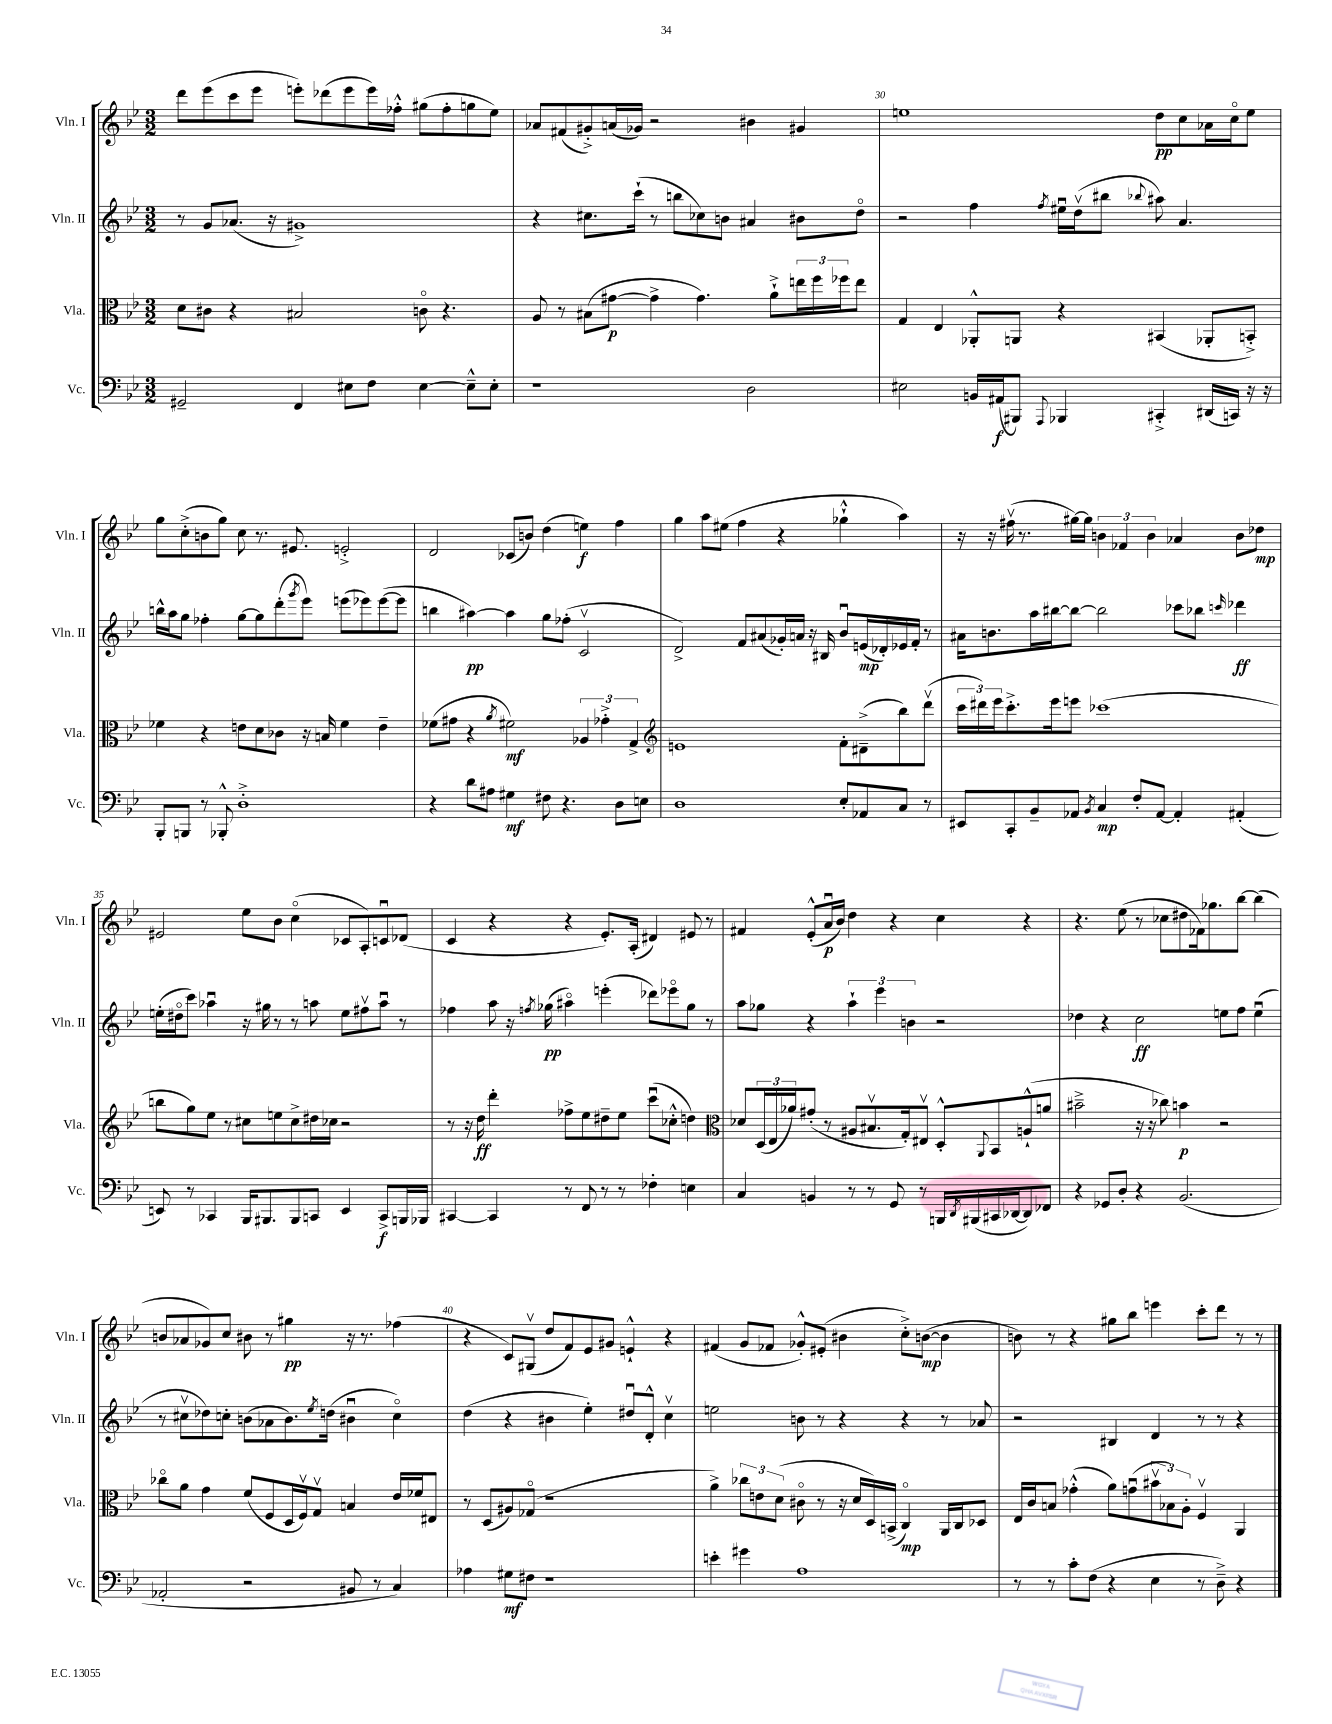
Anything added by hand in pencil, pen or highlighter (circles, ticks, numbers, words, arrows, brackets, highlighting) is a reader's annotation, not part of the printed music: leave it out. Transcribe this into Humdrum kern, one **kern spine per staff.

**kern	**dynam	**kern	**dynam	**kern	**dynam	**kern	**dynam
*part4	*part4	*part3	*part3	*part2	*part2	*part1	*part1
*staff4	*staff4	*staff3	*staff3	*staff2	*staff2	*staff1	*staff1
*I"Vc.	*	*I"Vla.	*	*I"Vln. II	*	*I"Vln. I	*
*I'Vc.	*	*I'Vla.	*	*I'Vln. II	*	*I'Vln. I	*
*clefF4	*	*clefC3	*	*clefG2	*	*clefG2	*
*k[b-e-]	*	*k[b-e-]	*	*k[b-e-]	*	*k[b-e-]	*
*M3/2	*	*M3/2	*	*M3/2	*	*M3/2	*
=28	=28	=28	=28	=28	=28	=28	=28
2GG#X~/	.	8d\L	.	8r	.	8ddd\L	.
.	.	8c#X\J	.	8g/L	.	(8eee-\	.
.	.	4r	.	(8.a-X/J	.	8ccc\	.
.	.	.	.	.	.	8eee-\J	.
.	.	.	.	16r	.	.	.
4FF/	.	2B#X/	.	1g#X^)	.	8eeen'\L)	.
.	.	.	.	.	.	(8ddd-X\	.
8E#X\L	.	.	.	.	.	8eee\	.
8F\J	.	.	.	.	.	16eee\L)	.
.	.	.	.	.	.	16ff-X'^^\JJ	.
[4E#\	.	8cn\	.	.	.	(8gg#X\L	.
.	.	4.r	.	.	.	8ff-'\	.
8E#~^^\L]	.	.	.	.	.	8ggn\	.
8E#'\J	.	.	.	.	.	8ee-\J)	.
=29	=29	=29	=29	=29	=29	=29	=29
1r	.	8A/	.	4r	.	8a-X/L	.
.	.	8r	.	.	.	(8f#X/	.
.	.	(8B#X\L	.	8.cc#X\L	.	8g#X'^/)	.
.	.	[8g#X\J	p	.	.	(16an/L	.
.	.	.	.	(16ccc`\Jk	.	16g-X/JJ)	.
.	.	4g#^\]	.	8r	.	2r	.
.	.	.	.	8bbn\L	.	.	.
.	.	4.g#\)	.	8cc-X\)	.	.	.
.	.	.	.	8bn\J	.	.	.
2D\	.	.	.	4a#X/	.	4b#X\	.
.	.	8a`^\L	.	.	.	.	.
.	.	24een\L	.	8b#X\L	.	4g#X/	.
.	.	24ff\	.	.	.	.	.
.	.	24ff-X\J	.	.	.	.	.
.	.	8ee\J	.	8dd\J	.	.	.
=30	=30	=30	=30	=30	=30	=30	=30
2E#X\	.	4G/	.	2r	.	1een	.
.	.	4E-/	.	.	.	.	.
16BBn/LL	.	8AA-X'^^/L	.	4ff\	.	.	.
(16AA#X/J	f	.	.	.	.	.	.
8BBB#X/J)	.	8AAn/J	.	.	.	.	.
8qqAAA/	.	.	.	8qff/	.	.	.
4BBB-X/	.	4r	.	16ee#Xu\LL	.	.	.
.	.	.	.	(16ddv\J	.	.	.
.	.	.	.	8bb#X\J	.	.	.
.	.	.	.	8qqbb-X/	.	.	.
4CC#X'^/	.	(4BB#X/	.	8aa#X\)	.	8dd\L	pp
.	.	.	.	4.a/	.	8cc\	.
(16DD#X/LL	.	8AA-X'/L	.	.	.	16a-X\L	.
16CCn/JJ)	.	.	.	.	.	16cc\J	.
16r	.	8BBn'^/J)	.	.	.	8ee\J	.
16r	.	.	.	.	.	.	.
!!LO:LB:g=z
=31	=31	=31	=31	=31	=31	=31	=31
8BBB-'/L	.	4f-X\	.	16bbn^^\LL	.	8gg\L	.
.	.	.	.	16aa\J	.	.	.
8BBBn/J	.	.	.	8gg\J	.	(8cc'^\	.
8r	.	4r	.	4ff-X'\	.	8bn\	.
8BBB-X'^^/	.	.	.	.	.	8gg\J)	.
1D'^	.	8en\L	.	[8gg\L	.	8cc\	.
.	.	8d\	.	8gg\]	.	8.r	.
.	.	8c-X\J	.	(8ddd'\	.	.	.
.	.	.	.	.	.	8.e#X/	.
.	.	.	.	8qggg/	.	.	.
.	.	16r	.	8eee-\J)	.	.	.
.	.	16Bn/	.	.	.	.	.
.	.	4f-\	.	(8eeen\L	.	2en'^/	.
.	.	.	.	8eee-X\)	.	.	.
.	.	4e~\	.	([8eee-\	.	.	.
.	.	.	.	8eee-\J]	.	.	.
=32	=32	=32	=32	=32	=32	=32	=32
4r	.	(8f-X\L	.	4bbn\	.	2d/	.
.	.	8g#X\J	.	.	.	.	.
8d\L	.	4r	.	[4aa#X\)	pp	.	.
8A#X\J	.	.	.	.	.	.	.
.	.	8qa/	.	.	.	.	.
4G#X\	mf	2f#X\)	mf	4aa#\]	.	(8c-X/L	.
.	.	.	.	.	.	8bn/J)	.
8F#X\	.	.	.	8gg\L	.	(4dd\	.
4.r	.	.	.	(8ff-X'\J	.	.	.
.	.	6A-X/	.	2cv/	.	4een\)	f
.	.	6g-X'^\	.	.	.	.	.
8D\L	.	.	.	.	.	4ff\	.
.	.	6G^/	.	.	.	.	.
8En\J	.	.	.	.	.	.	.
=33	=33	=33	=33	=33	=33	=33	=33
*	*	*clefG2	*	*	*	*	*
1D	.	1en	.	2d^/)	.	4gg\	.
.	.	.	.	.	.	8aa\L	.
.	.	.	.	.	.	(8ee#X\J	.
.	.	.	.	8f/L	.	4ff\	.
.	.	.	.	(8a#X/	.	.	.
.	.	.	.	16g-X'/L)	.	4r	.
.	.	.	.	16an/JJ	.	.	.
.	.	.	.	16r	.	.	.
.	.	.	.	16B#X/	.	.	.
8E-'/L	.	8f'\L	.	8b-u/L	.	4gg-X`^^\	.
8AA-X/	.	(8d#X~^\	.	(16en/L	mp	.	.
.	.	.	.	16d-X'/)	.	.	.
8C/J	.	8bb-\)	.	16e-X/	.	4aa\)	.
.	.	.	.	16f'/JJ	.	.	.
8r	.	(8dddv\J	.	8r	.	.	.
=34	=34	=34	=34	=34	=34	=34	=34
8EE#X/L	.	24ccc\LL	.	16a#X\KL	.	16r	.
.	.	24ddd#X\)	.	.	.	.	.
.	.	.	.	8.bn\	.	16r	.
.	.	24eee-\J	.	.	.	.	.
8CC'/	.	8.ccc'^\	.	.	.	(16ff#Xv\	.
.	.	.	.	.	.	8.r	.
8BB-~/	.	.	.	16aa\L	.	.	.
.	.	16eee-\k	.	[16bb#X\J	.	.	.
8AA-X/J	.	8eeen\J	.	8bb#\J_	.	[16gg#X\LL)	.
.	.	.	.	.	.	16gg#\JJ]	.
8qBB-/	.	.	.	.	.	.	.
4C/	mp	(1ccc-X	.	2bb#\]	.	6bn\	.
.	.	.	.	.	.	6f-X/	.
8F'/L	.	.	.	.	.	.	.
.	.	.	.	.	.	6b\	.
[8AA-/J	.	.	.	.	.	.	.
4AA-'/]	.	.	.	8ccc-X\L	.	4a-X/	.
.	.	.	.	8bb-X\J	.	.	.
.	.	.	.	16qqcccn/	.	.	.
(4AA#X'/	.	.	.	4ddd-X\	ff	8b\L	.
.	.	.	.	.	.	8dd-X\J	mp
!!LO:LB:g=z
=35	=35	=35	=35	=35	=35	=35	=35
8EEn/)	.	8bbn\L	.	(16een'\LL	.	2e#X/	.
.	.	.	.	16dd#X\J	.	.	.
8r	.	8gg\)	.	8ccc\J)	.	.	.
4CC-X/	.	8ee-\J	.	4aa-Xu\	.	.	.
.	.	8r	.	.	.	.	.
16BBB-/KL	.	8cc#X\L	.	16r	.	8ee-\L	.
8.BBB#X/	.	.	.	16gg#X\	.	.	.
.	.	8een\	.	8r	.	8b-\J	.
8BBB#/	.	8cc#^\	.	8r	.	(4cc\	.
8CCn/J	.	16dd#X\L	.	8aan\	.	.	.
.	.	16cc-X\JJ	.	.	.	.	.
4EE/	.	2r	.	8ee\L	.	8c-X/L	.
.	.	.	.	8ff#Xv\	.	8A'/)	.
8CC^/L	f	.	.	8aau\J	.	8cnu/	.
16BBBn/L	.	.	.	8r	.	(8d-X/J	.
16BBB-X/JJ	.	.	.	.	.	.	.
=36	=36	=36	=36	=36	=36	=36	=36
[4CC#X/	.	8r	.	4ff-X\	.	4c/	.
.	.	16r	.	.	.	.	.
.	.	16dd\	ff	.	.	.	.
4CC#/]	.	4ddd'\	.	8aa\	.	4r	.
.	.	.	.	16r	.	.	.
.	.	.	.	8qffn/	.	.	.
.	.	.	.	(16gg-X\	pp	.	.
8r	.	8ff-X^\L	.	4aa#X\)	.	4r	.
8FF/	.	8ee-\	.	.	.	.	.
8r	.	8dd#X~\	.	(4eeen'\	.	8.e-'/L)	.
8r	.	8ee-\J	.	.	.	.	.
.	.	.	.	.	.	(16A'/Jk	.
4F-X'\	.	(8cccu\L	.	8ddd-X\L)	.	4d#X/)	.
.	.	8cc-X'^^\J	.	8eee-X\	.	.	.
4En\	.	4ddn\)	.	8gg-\J	.	8e#X/	.
.	.	.	.	8r	.	8r	.
=37	=37	=37	=37	=37	=37	=37	=37
*	*	*clefC3	*	*	*	*	*
4C/	.	8d-X/L	.	8aa\L	.	4f#X/	.
.	.	(24D/L	.	8gg-X\J	.	.	.
.	.	24E-/	.	.	.	.	.
.	.	24a-X/J)	.	.	.	.	.
4BBn/	.	(8g#X'/J	.	4r	.	(8e-'^^/L	.
.	.	8r	.	.	.	16au/L	p
.	.	.	.	.	.	16b-/JJ)	.
8r	.	8A#X/L	.	6aa`\	.	4dd\	.
8r	.	8.B#Xv/	.	.	.	.	.
.	.	.	.	6eee-\	.	.	.
8GG/	.	.	.	.	.	4r	.
.	.	16G'/k)	.	.	.	.	.
.	.	.	.	6bn\	.	.	.
8r	.	8E#Xv/J	.	.	.	.	.
16BBBn/LL	.	8D'^^/L	.	2r	.	4cc\	.
8qDD/	.	.	.	.	.	.	.
(16BBB#X/	.	.	.	.	.	.	.
.	.	8qqAA/	.	.	.	.	.
16CC#X/	.	8BB-/	.	.	.	.	.
[16DD-X/J	.	.	.	.	.	.	.
8DD-/])	.	(8An`^^/	.	.	.	4r	.
8FF-X/J	.	8an/J	.	.	.	.	.
=38	=38	=38	=38	=38	=38	=38	=38
4r	.	2b#X~^\	.	4dd-X\	.	4.r	.
8GG-X/L	.	.	.	4r	.	.	.
8D'/J	.	.	.	.	.	(8ee-\	.
4r	.	16r	.	2cc\	ff	8r	.
.	.	16r	.	.	.	.	.
.	.	8cc-X\)	.	.	.	8cc-X\L	.
(2.BB-/	.	4bn\	p	.	.	8dd#X\	.
.	.	.	.	.	.	16f-X\k)	.
.	.	.	.	.	.	8.gg-X\	.
.	.	2r	.	8een\L	.	.	.
.	.	.	.	8ff\J	.	[8bb-\J	.
.	.	.	.	(4eeu\	.	(4bb-\]	.
!!LO:LB:g=z
=39	=39	=39	=39	=39	=39	=39	=39
2AA-X'/	.	8cc-X\L	.	8r	.	8bn/L	.
.	.	8a\J	.	8cc#Xv\L	.	8a-X/	.
.	.	4g\	.	8dd-X\)	.	8g-X/)	.
.	.	.	.	8ccn'\J	.	8cc/J	.
2r	.	(8f/L	.	(8bn\L	.	8b#X\	.
.	.	8F/	.	8a-X\	.	8r	.
.	.	16D/L	.	8.b\)	.	4gg#X\	pp
.	.	16Fv/J)	.	.	.	.	.
.	.	8Gv/J	.	.	.	.	.
.	.	.	.	8qee-/	.	.	.
.	.	.	.	(16ddn\Jk	.	.	.
8BB#X/	.	4Bn/	.	4b#Xu\	.	16r	.
.	.	.	.	.	.	8.r	.
8r	.	.	.	.	.	.	.
4C/)	.	16e-/LL	.	4cc\)	.	(4ff-X\	.
.	.	16f-X/J	.	.	.	.	.
.	.	8E#X/J	.	.	.	.	.
=40	=40	=40	=40	=40	=40	=40	=40
4A-X\	.	8r	.	(4dd\	.	4r	.
.	.	(8D/L	.	.	.	.	.
8G#X\L	mf	8A#X/)	.	4r	.	8c/L)	.
8F#X\J	.	(8G-X/J	.	.	.	(8G#Xv/J	.
1r	.	1r	.	4b#X\	.	8dd/L	.
.	.	.	.	.	.	8f/)	.
.	.	.	.	4ee-'\)	.	8e-/	.
.	.	.	.	.	.	8g#X/J	.
.	.	.	.	8dd#Xu/L	.	4en`^^/	.
.	.	.	.	8d'^^/J	.	.	.
.	.	.	.	4ccv\	.	4r	.
=41	=41	=41	=41	=41	=41	=41	=41
4en'\	.	4a^\)	.	2een\	.	(4f#X/	.
4g#X\	.	12cc-X\L	.	.	.	8g/L	.
.	.	12en\	.	.	.	.	.
.	.	.	.	.	.	8f-X/J	.
.	.	(12d\J	.	.	.	.	.
1A	.	8c#X\	.	8bn\	.	8g-X'^^/L)	.
.	.	8r	.	8r	.	(8e#X'/J	.
.	.	16r	.	4r	.	4b#X\	.
.	.	16d/LL	.	.	.	.	.
.	.	16D/)	.	.	.	.	.
.	.	(16BBn^/JJ	.	.	.	.	.
.	.	4C/)	mp	4r	.	8cc'^\L)	.
.	.	.	.	.	.	([8bn\J	mp
.	.	16AA/LL	.	8r	.	4b\]	.
.	.	16C/J	.	.	.	.	.
.	.	8D-X/J	.	8a-X/	.	.	.
=42	=42	=42	=42	=42	=42	=42	=42
8r	.	16E-/LL	.	2r	.	8bn\)	.
.	.	16c/J	.	.	.	.	.
8r	.	8Bn/J	.	.	.	8r	.
8c'\L	.	(4g-X'^^\	.	.	.	4r	.
(8F\J	.	.	.	.	.	.	.
4r	.	8a\L)	.	4B#X/	.	8gg#X\L	.
.	.	(8gnu\	.	.	.	8bb-\J	.
4E-\	.	12b#Xv\	.	4d/	.	4eeen\	.
.	.	12B-X\)	.	.	.	.	.
.	.	12A'\J	.	.	.	.	.
8r	.	4Fv/	.	8r	.	8ccc'\L	.
8D~^\)	.	.	.	8r	.	8ddd\J	.
4r	.	4AA/	.	4r	.	8r	.
.	.	.	.	.	.	8r	.
==	==	==	==	==	==	==	==
*-	*-	*-	*-	*-	*-	*-	*-
